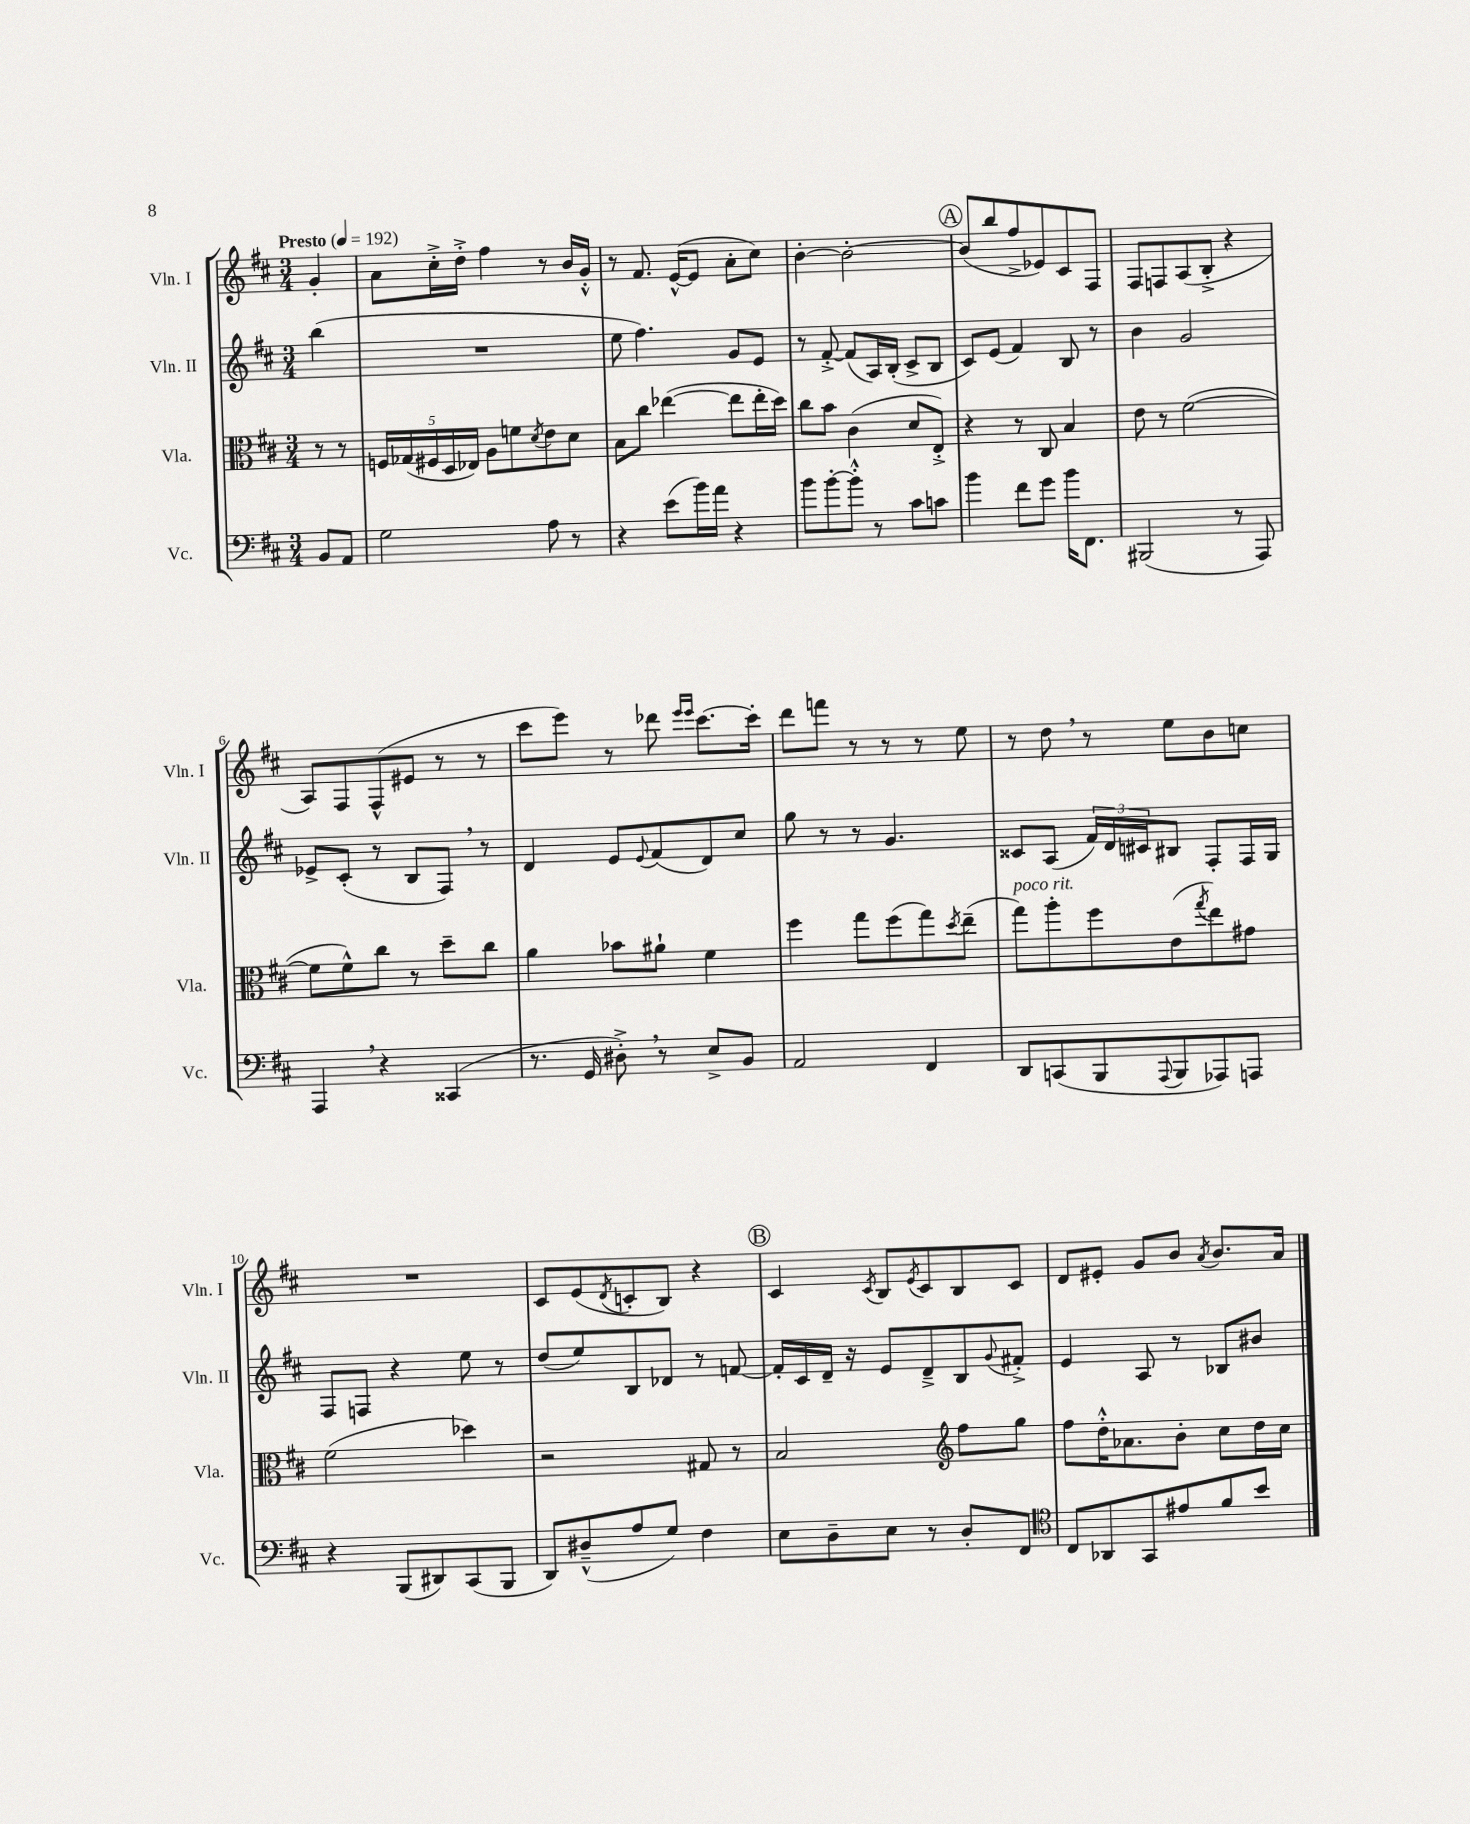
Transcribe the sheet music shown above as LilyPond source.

<<
\new StaffGroup <<
\new Staff = "s0" \with { instrumentName = "Vln. I" shortInstrumentName = "Vln. I" } {
    \clef treble \key d \major \numericTimeSignature \time 3/4 \partial 4 \tempo "Presto" 4 = 192
    g'4-. |
    a'8 cis''16-.-> d''16-.-> fis''4 r8 b'16 g'16-.-^ |
    r8 fis'8. e'16~-^( e'8 a'8-. cis''8) |
    b'4~-. b'2~-. |
    \mark \markup { \circle "A" } b'8( b''8 fis''8-> ees'8) cis'8 fis8 |
    fis8 f8 a8( b8-.-> r4 |
    a8) fis8 fis8-^( eis'8 r8 r8 |
    cis'''8 e'''8) r8 des'''8 \grace { e'''16 e'''16 } cis'''8.~ cis'''16-. |
    d'''8 f'''8 r8 r8 r8 e''8 |
    r8 d''8 \breathe r8 e''8 b'8 c''8 |
    R2. |
    cis'8 e'8( \acciaccatura { d'8 } c'8-. b8) r4 |
    \mark \markup { \circle "B" } cis'4 \acciaccatura { cis'8 } b8 \acciaccatura { e'8 } cis'8 b8 cis'8 |
    d'8 eis'8-. g'8 b'8 \acciaccatura { a'8 } b'8. a'16 \bar "|." |
}
\new Staff = "s1" \with { instrumentName = "Vln. II" shortInstrumentName = "Vln. II" } {
    \clef treble \key d \major \numericTimeSignature \time 3/4 \partial 4
    b''4( |
    R2. |
    e''8 fis''4.) g'8 e'8 |
    r8 fis'8~-.-> fis'8( a16) b16-.( cis'8-> b8 |
    \mark \markup { \circle "A" } cis'8) e'8( fis'4) b8 r8 |
    b'4 g'2 |
    ees'8-> cis'8-.( r8 b8 fis8) \breathe r8 |
    d'4 e'8 \appoggiatura { e'8 } fis'8( d'8) cis''8 |
    g''8 r8 r8 g'4. |
    cisis'8 a8( \tuplet 3/2 { fis'16) d'16 cis'16 } bis8 fis8-. fis16 g16 |
    fis8 f8 r4 e''8 r8 |
    d''8( e''8) b8 des'8 r8 f'8~ |
    \mark \markup { \circle "B" } f'16-. cis'16 d'16-- r16 e'8 d'8---> b8 \appoggiatura { g'8 } fis'8-.-> |
    e'4 a8 r8 bes8 bis'8 \bar "|." |
}
\new Staff = "s2" \with { instrumentName = "Vla." shortInstrumentName = "Vla." } {
    \clef alto \key d \major \numericTimeSignature \time 3/4 \partial 4
    r8 r8 |
    \tuplet 5/4 { f16 ges16( fis16 d16 ees16) } a8 f'8 \acciaccatura { d'8 } e'8 d'8 |
    b8 cis''8 ees''4~( ees''8 ees''16-. d''16) |
    cis''8 b'8 cis'4( d'8 e8-.->) |
    \mark \markup { \circle "A" } r4 r8 cis8 b4 |
    e'8 r8 fis'2~( |
    fis'8 fis'8-^) cis''8 r8 d''8-- cis''8 |
    a'4 bes'8 ais'8-! fis'4 |
    fis''4 g''8 fis''8( g''8) \acciaccatura { d''8 } e''8--( |
    g''8^\markup { \italic "poco rit." }) a''8-. fis''8 e'8( \acciaccatura { g''8 } e''8) gis'8 |
    fis'2( des''4) |
    r2 gis8 r8 |
    \mark \markup { \circle "B" } b2 \clef treble fis''8 g''8 |
    fis''8 d''16-.-^ aes'8. b'8-. cis''8 d''16 cis''16 \bar "|." |
}
\new Staff = "s3" \with { instrumentName = "Vc." shortInstrumentName = "Vc." } {
    \clef bass \key d \major \numericTimeSignature \time 3/4 \partial 4
    b,8 a,8 |
    g2 a8 r8 |
    r4 e'8( b'16) a'16 r4 |
    b'8 b'8~-. b'8-.-^ r8 cis'8 c'8 |
    \mark \markup { \circle "A" } b'4 fis'8 g'8 b'16 fis,8. |
    bis,,2( r8 a,,8) |
    a,,4 \breathe r4 cisis,4( |
    r8. g,16 dis8-.->) \breathe r8 e8-> b,8 |
    a,2 fis,4 |
    d,8 c,8( b,,8 \appoggiatura { a,,8 } b,,8 aes,,8) a,,8 |
    r4 b,,8( dis,8) cis,8( b,,8 |
    d,8) dis8---^( a8 g8) fis4 |
    \mark \markup { \circle "B" } e8 d8-- e8 r8 d8-. fis,8 |
    \clef tenor cis8 aes,8 g,8 eis'8 fis'8 b'8 \bar "|." |
}
>>
>>
